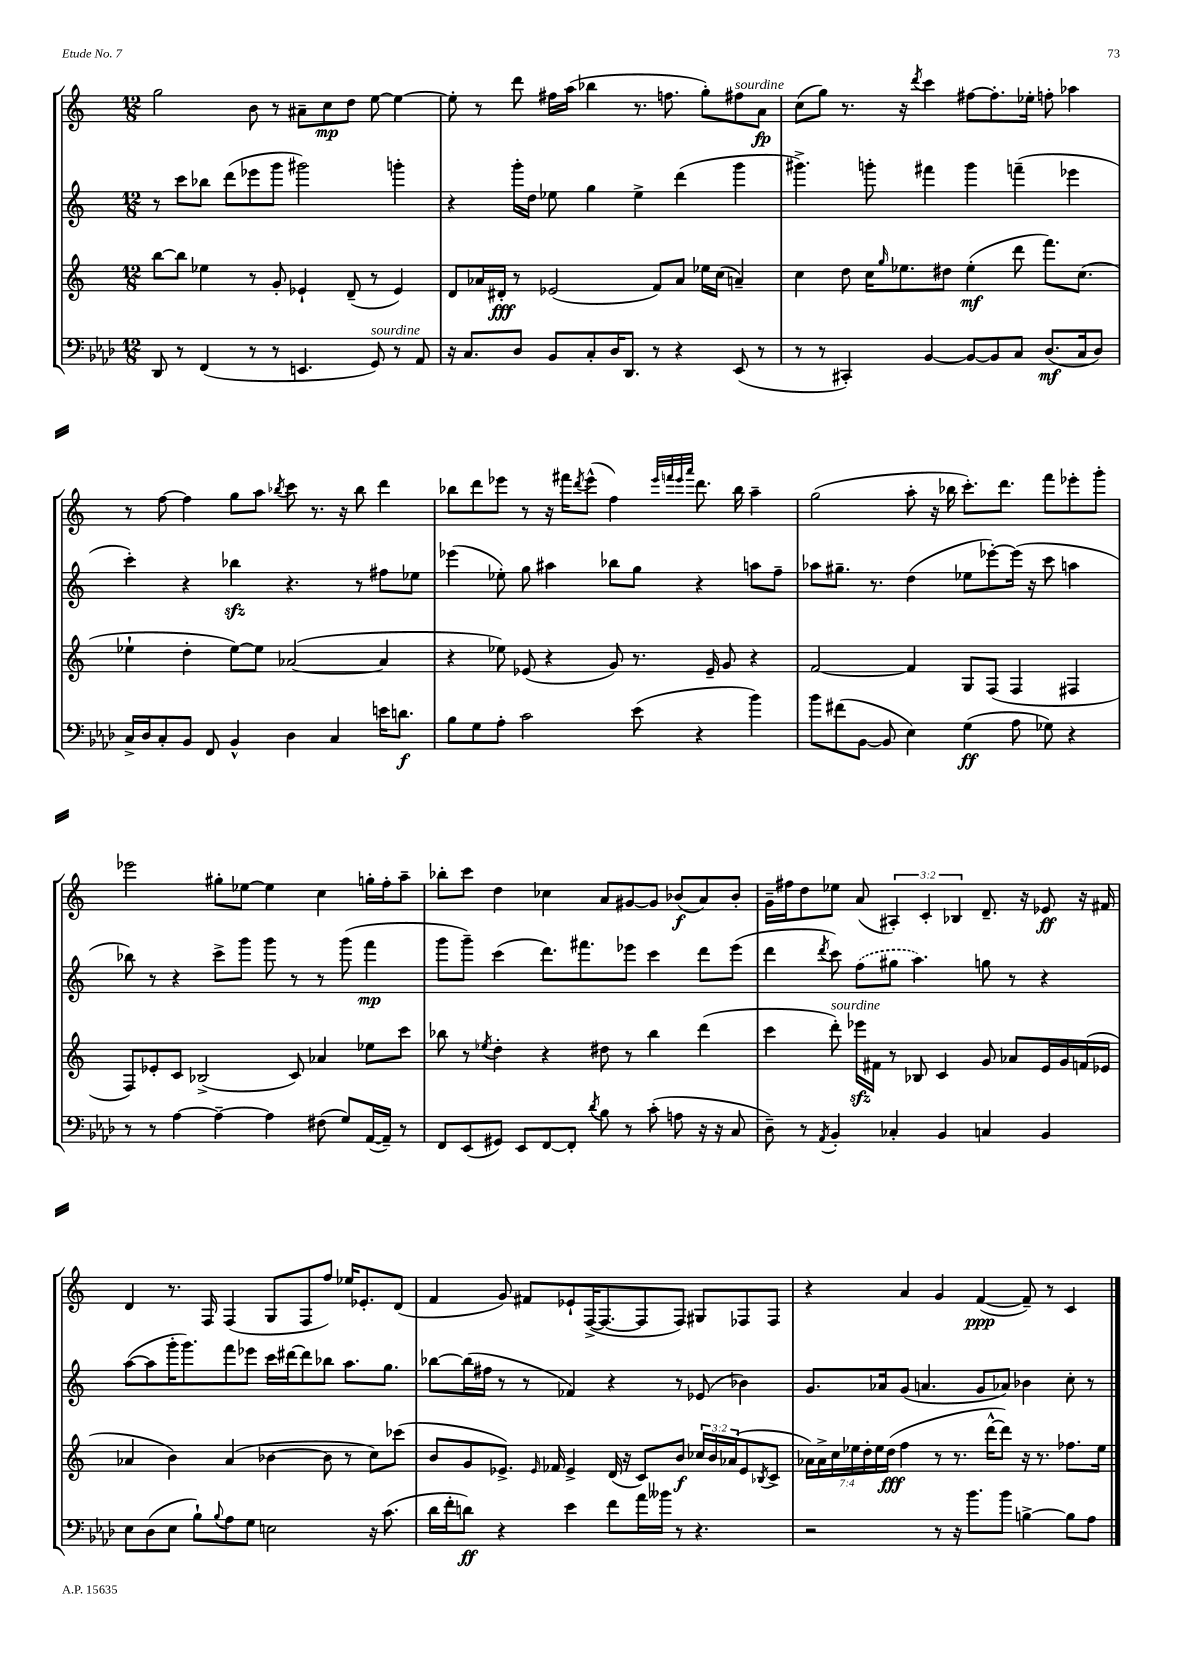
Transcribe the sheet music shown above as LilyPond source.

<<
\new StaffGroup <<
\new Staff = "s0" {
    \clef treble \key c \major \numericTimeSignature \time 12/8 \override Staff.TupletNumber.text = #tuplet-number::calc-fraction-text
    g''2 b'8 r8 ais'8-- c''8\mp d''8 e''8~ e''4~ |
    e''8-. r8 d'''8 fis''16 a''16( bes''4 r8. f''8. g''8-.) fis''8^\markup { \italic "sourdine" } a'8\fp |
    c''8( g''8) r8. r16 \acciaccatura { d'''8 } c'''4 fis''8~ fis''8.-. ees''16-. f''8-. aes''4 |
    r8 f''8~ f''4 g''8 a''8 \acciaccatura { bes''8 } c'''8 r8. r16 bes''8 d'''4 |
    bes''8 d'''8 ees'''8 r8 r16 fis'''16 \acciaccatura { d'''8 } ees'''8-^( f''4) \grace { ees'''32 f'''32 ees'''32 a'''32 } d'''8. bes''16 a''4-- |
    g''2( a''8-. r16 bes''16 c'''8.-.) d'''8. f'''8 ees'''8-. g'''8-. |
    ees'''2 gis''8-. ees''8~ ees''4 c''4 g''16-. f''16-. a''8-- |
    bes''8-. c'''8 d''4 ces''4 a'8 gis'8~ gis'8 bes'8\f( a'8) bes'8-. |
    g'16-- fis''16 d''8 ees''8 a'8( \tuplet 3/2 { ais4-.) c'4-. bes4 } d'8.-- r16 ees'8\ff r16 fis'16 |
    d'4 r8. f16 f4( g8 f8 f''8) ees''16 ees'8.-. d'8( |
    f'4 g'8) fis'8 ees'8-! f16~->( f8.~ f8 f8) gis8 fes8 fes8 |
    r4 a'4 g'4 f'4~\ppp( f'8--) r8 c'4 \bar "|." |
}
\new Staff = "s1" {
    \clef treble \key c \major \numericTimeSignature \time 12/8
    r8 c'''8 bes''8 d'''8( ees'''8 g'''8 gis'''2) g'''4-. |
    r4 g'''16-. d''16 ees''8 g''4 ees''4-> d'''4( g'''4 |
    gis'''4.->) g'''8-. fis'''4 g'''4 f'''4--( ees'''4 |
    c'''4-.) r4 bes''4\sfz r4. r8 fis''8 ees''8 |
    ees'''4( ees''8-.) g''8 ais''4 bes''8 g''8 r4 a''8 f''8-- |
    aes''8 gis''8.-- r8. d''4( ees''8 ees'''8~-.) ees'''16( r16 c'''8 a''4 |
    bes''8) r8 r4 c'''8-> g'''8 g'''8 r8 r8 g'''8( f'''4\mp |
    g'''8 g'''8--) c'''4( d'''8.) fis'''8. ees'''8 c'''4 d'''8 ees'''8( |
    d'''4 \acciaccatura { d'''8 } c'''8) \once \slurDashed f''8( gis''8 a''4.) g''8 r8 r4 |
    a''8~( a''8 g'''16-. g'''8.) f'''8 ees'''8 c'''16 dis'''16~ dis'''8 bes''8 a''8. g''8. |
    bes''8~ bes''16( fis''16 r8 r8 fes'4) r4 r8 ees'8( bes'4) |
    g'8. aes'16 g'8( a'4. g'8 aes'8) bes'4 c''8-. r8 \bar "|." |
}
\new Staff = "s2" {
    \clef treble \key c \major \numericTimeSignature \time 12/8 \override Staff.TupletNumber.text = #tuplet-number::calc-fraction-text
    b''8~ b''8 ees''4 r8 g'8-. ees'4-! d'8--( r8 ees'4) |
    d'8 aes'16 dis'16-.\fff r8 ees'2( f'8) aes'8 ees''16 c''16( a'4--) |
    c''4 d''8 c''16 \grace { g''16 } ees''8. dis''8 ees''4-.\mf( d'''8 f'''8.) c''8.( |
    ees''4-! d''4-. ees''8~) ees''8 aes'2~( aes'4 |
    r4 ees''8) ees'8( r4 g'8) r8. ees'16-- g'8 r4 |
    f'2~ f'4 g8 f8( f4 fis4 |
    f8) ees'8-. c'8 bes2->( c'8) aes'4 ees''8 c'''8 |
    bes''8 r8 \acciaccatura { ees''8 } d''4-. r4 dis''8 r8 bes''4 d'''4( |
    c'''4 d'''8-.^\markup { \italic "sourdine" }) ees'''16\sfz fis'16 r8 bes8 c'4 g'8 aes'8 e'16 g'16 f'16( ees'16 |
    aes'4 b'4) aes'4( bes'4~ bes'8 r8 c''8) ces'''8( |
    b'8 g'8 ees'8.->) \grace { ees'16 } fes'16 ees'4-> d'16( r16 c'8) b'8\f \tuplet 3/2 { ces''16 b'16 aes'16( } ees'8 \acciaccatura { bes8 } c'8-> |
    \tuplet 7/4 { aes'16) aes'16-> c''16 ees''16 d''16-. ees''16 d''16\fff( } f''4 r8 r8. d'''16~-^ d'''8) r16 r8. fes''8. ees''16 \bar "|." |
}
\new Staff = "s3" {
    \clef bass \key aes \major \numericTimeSignature \time 12/8
    des,8 r8 f,4( r8 r8 e,4. g,8^\markup { \italic "sourdine" }) r8 aes,8 |
    r16 c8. des8 bes,8 c8-. des16 des,8. r8 r4 ees,8( r8 |
    r8 r8 cis,4-.) bes,4~ bes,8~ bes,8 c8 des8.\mf( c16 des8) |
    c16-> des16 c8-. bes,8 f,8 bes,4-^ des4 c4 e'16 d'8.\f |
    bes8 g8 aes8-. c'2 ees'8( r4 bes'4) |
    bes'8 fis'8( bes,8~ bes,8 ees4) g4\ff( aes8 ges8) r4 |
    r8 r8 aes4~ aes4~-- aes4 fis8( g8) aes,16~( aes,16--) r8 |
    f,8 ees,8( gis,8) ees,8 f,8~ f,8-. \acciaccatura { des'8 } bes8 r8 c'8-.( a8 r16 r16 c8 |
    des8--) r8 \acciaccatura { aes,8 } bes,4-. ces4-. bes,4 c4 bes,4 |
    ees8 des8( ees8 bes8-!) \appoggiatura { bes8 } aes8 g8 e2 r16 c'8.( |
    des'16 f'16-. d'8\ff) r4 ees'4 f'8 aes'16 beses'16 r8 r4. |
    r2 r8 r16 bes'8. bes'8 b4~-> b8 aes8 \bar "|." |
}
>>
>>
\layout { \context { \Score \remove "Bar_number_engraver" } }
